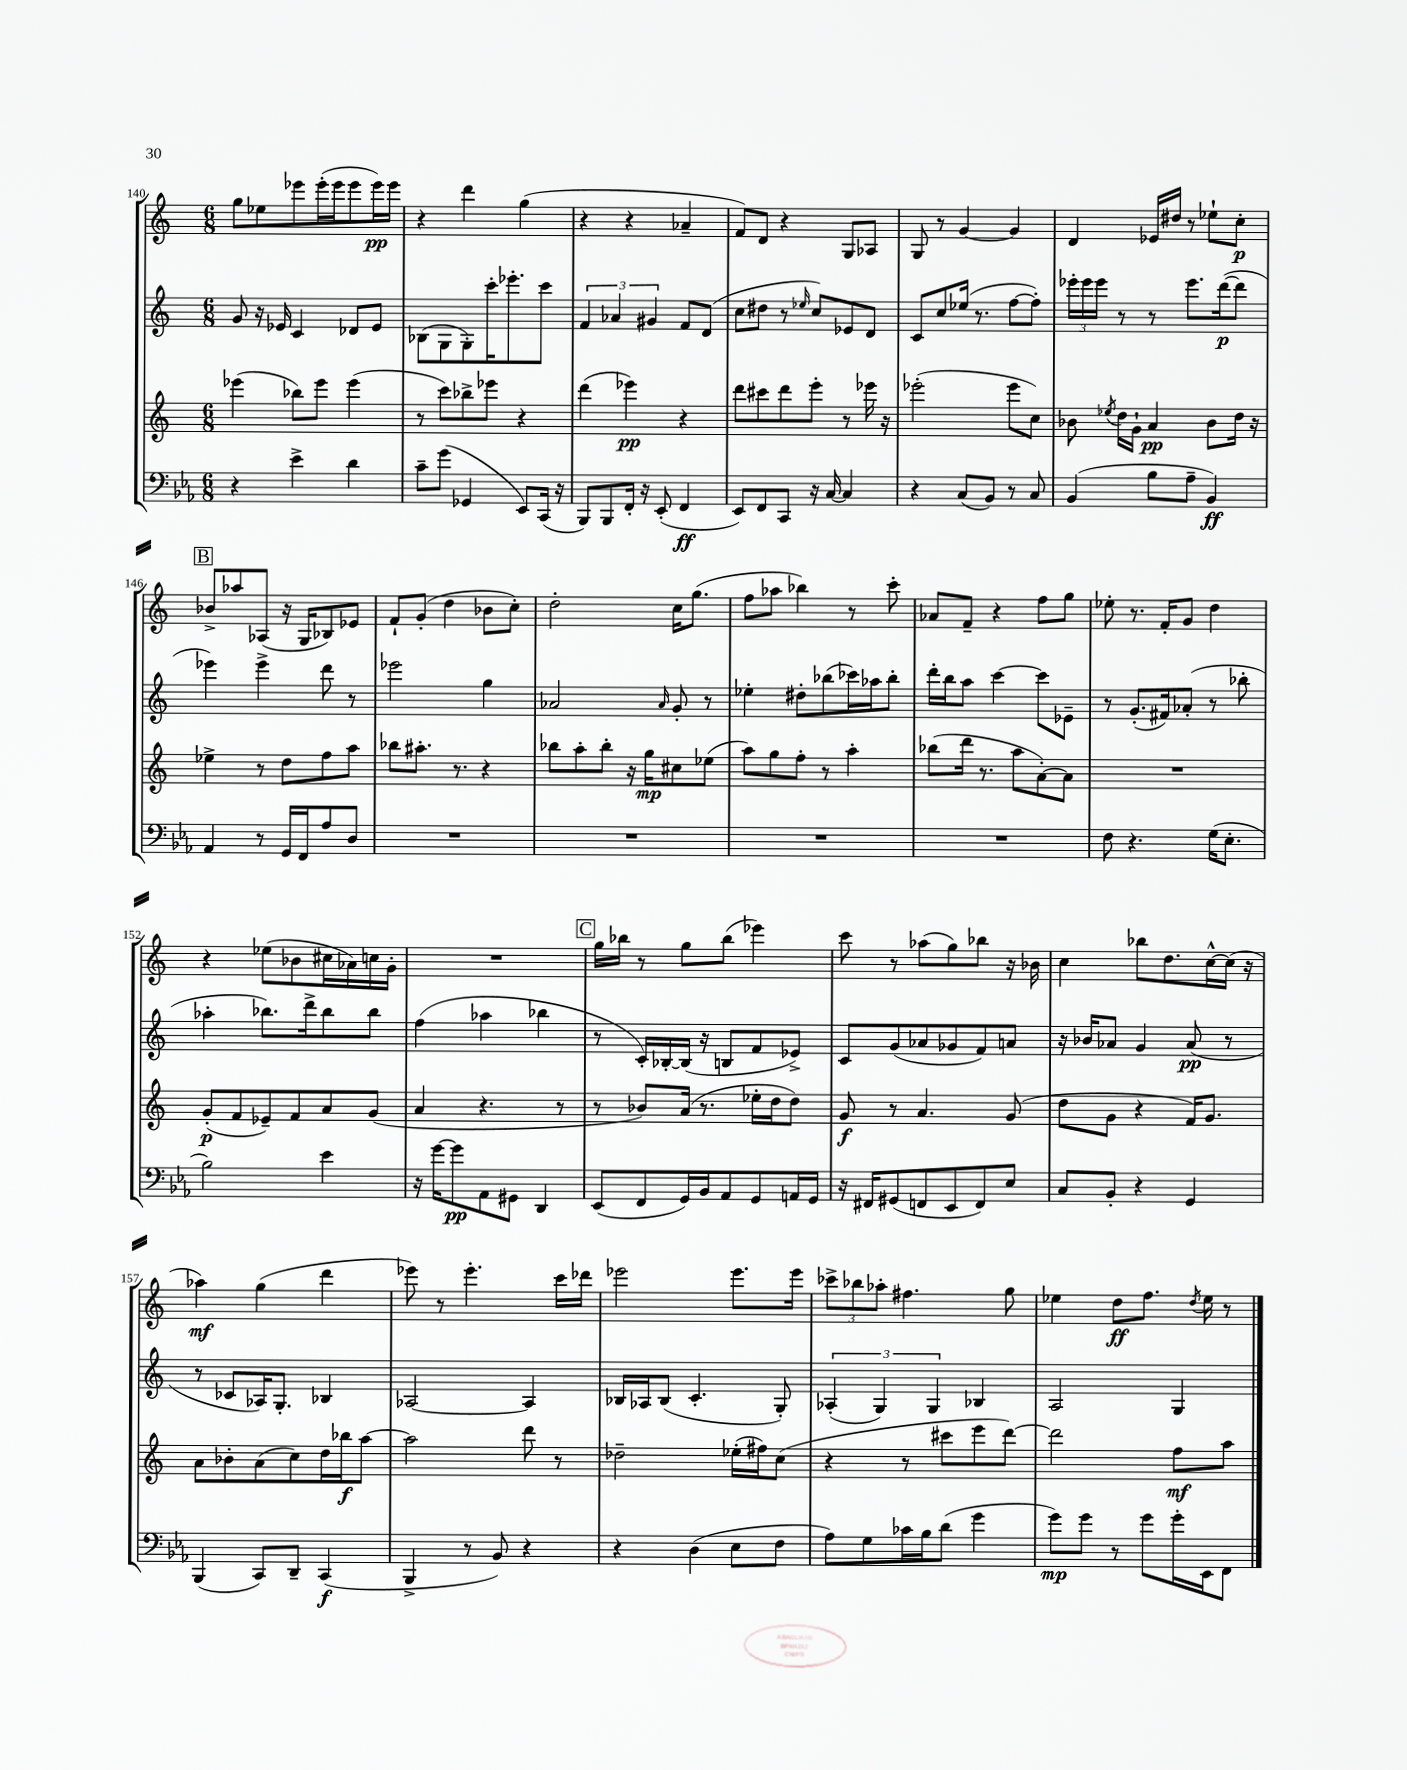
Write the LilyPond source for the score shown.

<<
\new StaffGroup <<
\new Staff = "s0" {
    \clef treble \key c \major \numericTimeSignature \time 6/8
    \autoBeamOff g''8[ ees''8 ees'''8 ees'''16-.( ees'''16 ees'''8 ees'''16\pp) ees'''16] |
    r4 d'''4 g''4( |
    r4 r4 aes'4-- |
    f'8[) d'8] r4 g8[ aes8] |
    g8 r8 g'4~ g'4 |
    d'4 ees'16[ dis''16] r8 ees''8[-! c''8]-.\p |
    \mark \markup { \box "B" } bes'8[-> aes''8 aes8]( r16 g16[ bes8) ees'8] |
    f'8[-! g'8]-.( d''4 bes'8[ c''8]-.) |
    d''2-. c''16[ g''8.]( |
    f''8[ aes''8] bes''4) r8 c'''8-. |
    aes'8[ f'8]-- r4 f''8[ g''8] |
    ees''8-. r8. f'16[-. g'8] d''4 |
    r4 ees''8[( bes'8 cis''16 aes'16) c''16 g'16]-. |
    R2. |
    \mark \markup { \box "C" } g''16[ bes''16] r8 g''8[ bes''8]( ees'''4) |
    c'''8 r8 aes''8[( g''8) bes''8] r16 bes'16 |
    c''4 bes''8[ d''8. c''16~-^ c''16]( r16 |
    aes''4\mf) g''4( d'''4 |
    ees'''8) r8 ees'''4.-. c'''16[ des'''16] |
    ees'''2 ees'''8.[ ees'''16] |
    \tuplet 3/2 { ces'''8[-> bes''8 aes''8]-. } fis''4. g''8 |
    ees''4 d''8[\ff f''8.] \acciaccatura { d''8 } ees''16 r8 \bar "|." |
}
\new Staff = "s1" {
    \clef treble \key c \major \numericTimeSignature \time 6/8
    \autoBeamOff g'8 r16 ees'16 c'4 des'8[ ees'8] |
    bes8[( g8 g8-.) c'''16-. ees'''8.-. c'''8] |
    \tuplet 3/2 { f'4 aes'4 gis'4 } f'8[ d'8]( |
    c''8[ dis''8] r8 \grace { ees''16 } c''8[) ees'8 d'8] |
    c'8[ c''8 ees''16]( r8. f''8[~ f''8]-.) |
    \tuplet 3/2 { ees'''16[-. ees'''16 ees'''16] } r8 r8 ees'''8.[ d'''16~\p( d'''8] |
    \mark \markup { \box "B" } ees'''4) ees'''4-> d'''8 r8 |
    ees'''2 g''4 |
    aes'2 \grace { aes'16 } g'8-. r8 |
    ees''4-. dis''8[-. bes''8( ces'''16) aes''16 bes''8]-. |
    d'''16[-. b''16 a''8] c'''4~ c'''8[ ees'8]-- |
    r8 g'8.[-.( fis'16) aes'8]-.( r8 bes''8-. |
    aes''4-. bes''8.[) d'''16-> bes''8 bes''8] |
    f''4( aes''4 bes''4 |
    \mark \markup { \box "C" } r8 c'16[-.) bes16~-. bes16]( r16 b8[ f'8 ees'8]->) |
    c'8[ g'8( aes'8 ges'8 f'8) a'8] |
    r16 bes'16[ aes'8] g'4 aes'8\pp( r8 |
    r8 ces'8[ aes16) g8.]-. bes4 |
    aes2~ aes4 |
    bes16[ aes16 bes8]( c'4.-. g8-.) |
    \tuplet 3/2 { aes4-.( g4) g4 } bes4 |
    a2 g4 \bar "|." |
}
\new Staff = "s2" {
    \clef treble \key c \major \numericTimeSignature \time 6/8
    \autoBeamOff ees'''4( bes''8[) ees'''8] ees'''4( |
    r8 c'''8[) bes''8-> ees'''8] r4 |
    d'''4( ees'''4\pp) r4 |
    d'''8[ cis'''8 d'''8 e'''8]-. r8 ees'''16 r16 |
    ees'''2-.( ees'''8[ c''8]) |
    bes'8 \acciaccatura { ees''8 } d''16[ g'16]-! a'4\pp bes'8[ d''16] r16 |
    \mark \markup { \box "B" } ees''4-> r8 d''8[ f''8 a''8] |
    bes''8[ ais''8.]-. r8. r4 |
    bes''8[ a''8-. bes''8]-. r16 g''16[\mp cis''8 ees''8]( |
    a''8[) g''8 f''8]-. r8 a''4-. |
    bes''8[( d'''16] r8. a''8[ a'8~-.) a'8] |
    R2. |
    g'8[-.\p( f'8 ees'8--) f'8 a'8 g'8]( |
    a'4 r4. r8 |
    \mark \markup { \box "C" } r8 bes'8[) a'16]( r8. ees''16[-. d''16 d''8]) |
    g'8\f r8 a'4. g'8( |
    d''8[ g'8] r4 f'16[) g'8.] |
    a'8[ bes'8-. a'8( c''8) d''16 bes''16\f a''8]~ |
    a''2 d'''8 r8 |
    des''2-- ees''16[-.( fis''16) c''8]( |
    r4 r8 cis'''8[ e'''8 d'''8]~) |
    d'''2 f''8[\mf a''8] \bar "|." |
}
\new Staff = "s3" {
    \clef bass \key ees \major \numericTimeSignature \time 6/8
    \autoBeamOff r4 ees'4-> d'4 |
    c'8[-- g'8]( ges,4 ees,8[) c,16]( r16 |
    bes,,8[) bes,,8 f,16]-. r16 ees,8-.( f,4\ff |
    ees,8[) f,8 c,8] r16 c16~ c4 |
    r4 c8[( bes,8]) r8 c8 |
    bes,4( bes8[ aes8]-- bes,4\ff) |
    \mark \markup { \box "B" } aes,4 r8 g,16[ f,16 aes8 d8] |
    R2. |
    R2. |
    R2. |
    R2. |
    f8 r4. g16[( ees8.]-. |
    bes2) ees'4 |
    r16 g'16[~ g'8\pp aes,8 gis,8] d,4 |
    \mark \markup { \box "C" } ees,8[( f,8 g,16) bes,16 aes,8 g,8 a,16 g,16] |
    r16 fis,16[ gis,8( f,8 ees,8 f,8) ees8] |
    c8[ bes,8]-. r4 g,4 |
    bes,,4( c,8[) d,8]-- c,4\f( |
    bes,,4-> r8 bes,8) r4 |
    r4 d4( ees8[ f8] |
    aes8[) g8 ces'16 bes16 d'8]( g'4 |
    g'8[\mp) g'8] r8 g'8[ g'16-. ees,16 f,8] \bar "|." |
}
>>
>>
\layout { \context { \Score currentBarNumber = #140 } }
